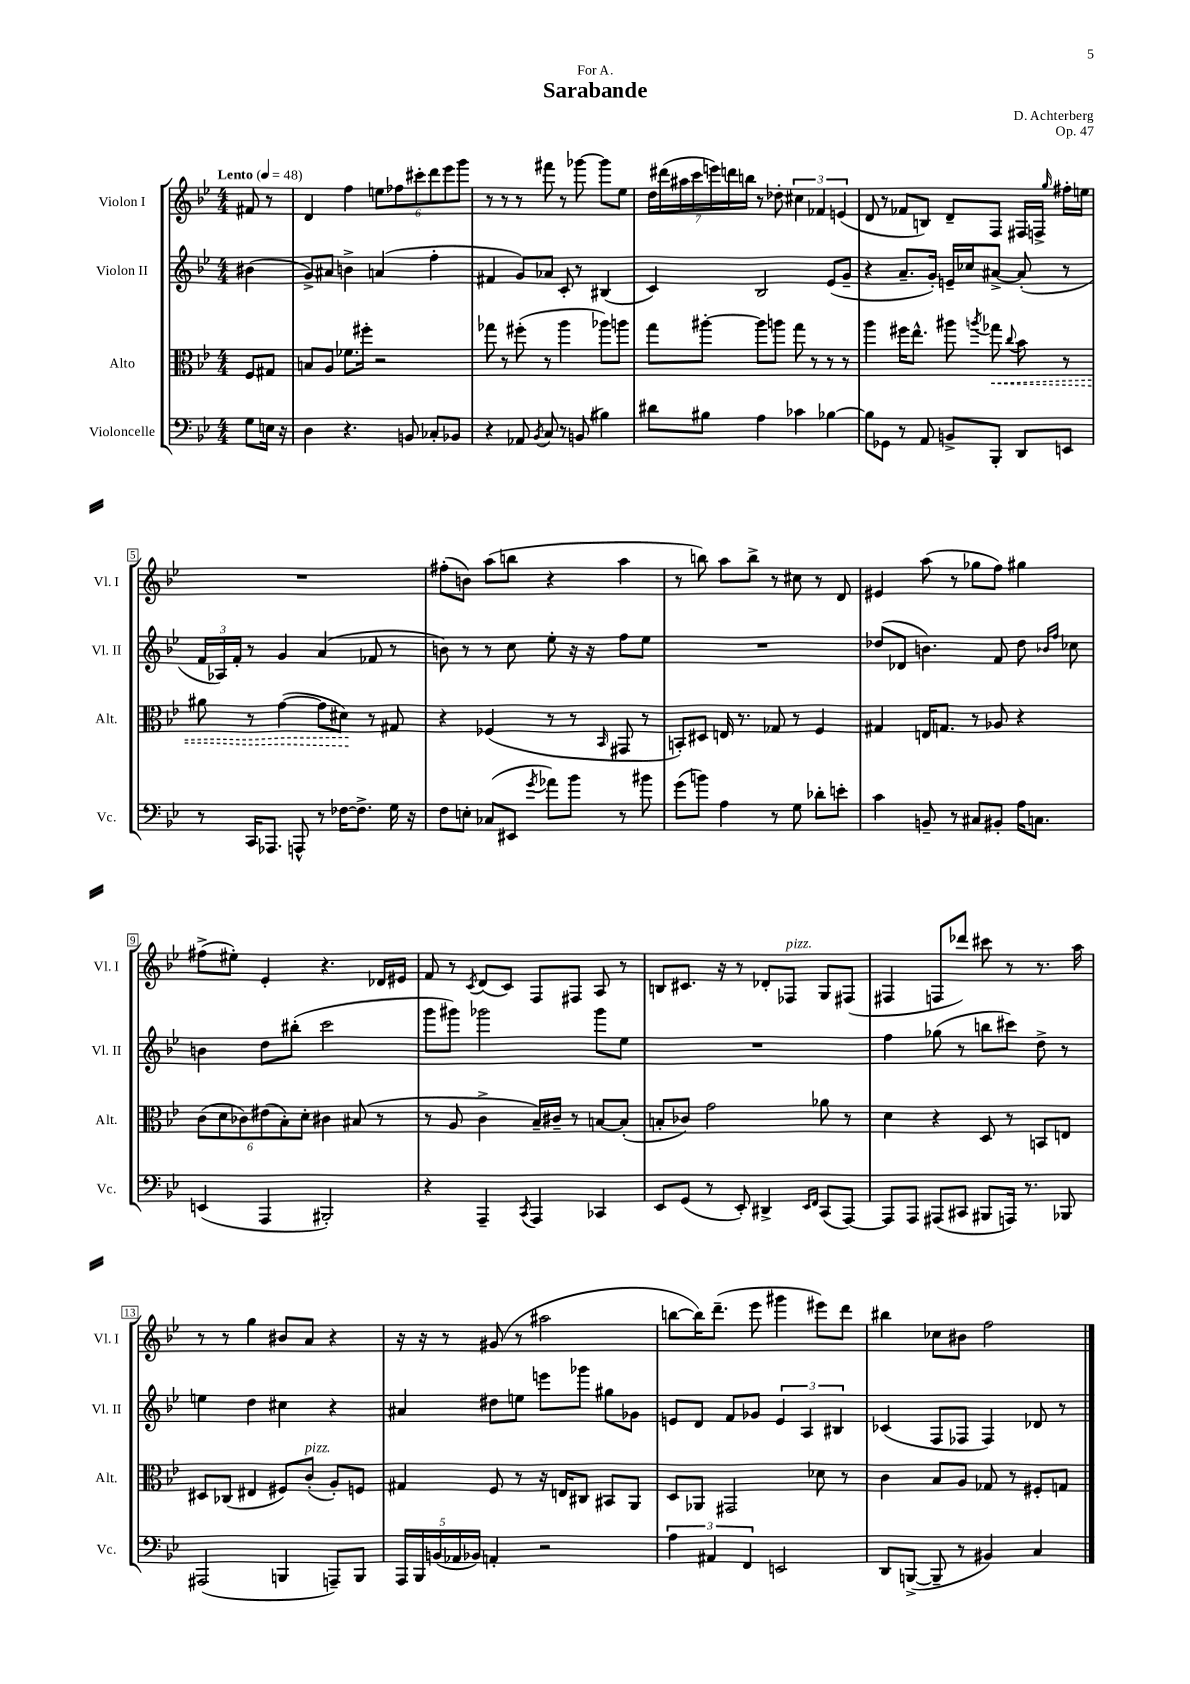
\header { title = "Sarabande" composer = "D. Achterberg" dedication = "For A." opus = "Op. 47" }
<<
\new StaffGroup <<
\new Staff = "s0" \with { instrumentName = "Violon I" shortInstrumentName = "Vl. I" } {
    \clef treble \key bes \major \numericTimeSignature \time 4/4 \partial 4 \tempo "Lento" 4 = 48
    \autoBeamOff fis'8 r8 |
    d'4 f''4 \tuplet 6/4 { e''8[ fes''8 cis'''8-. d'''8 ees'''8 g'''8] } |
    r8 r8 r8 fis'''8 r8 ges'''8~ ges'''8[ ees''8] |
    \tuplet 7/4 { d''16[ dis'''16( ais''16 c'''16 e'''16) d'''16 b''16] } r8 des''8-. \tuplet 3/2 { cis''4 fes'4 e'4( } |
    d'8 r8 fes'8[ b8]) d'8[-- f8] fis16[ f16]-> \grace { g''16 } fis''16[-. e''16] |
    R1 |
    fis''8[-.( b'8]) a''8[( b''8] r4 a''4 |
    r8 b''8) a''8[ b''8]-> r8 cis''8 r8 d'8 |
    eis'4 a''8( r8 ges''8[ f''8]) gis''4 |
    fis''8[->( eis''8]-.) ees'4-. r4. des'16[ eis'16] |
    f'8 r8 \acciaccatura { c'8 } d'8[( c'8]) f8[ fis8] a8 r8 |
    b8[ cis'8.] r16 r8 des'8[-. fes8]^\markup { \italic "pizz." } g8[ fis8]( |
    fis4 f8[ des'''8]) cis'''8 r8 r8. a''16 |
    r8 r8 g''4 bis'8[ a'8] r4 |
    r16 r16 r8 gis'8( r8 ais''2 |
    b''8[~ b''16) d'''8.]--( ees'''8 gis'''4 eis'''8[) d'''8] |
    bis''4 ces''8[ bis'8] f''2 \bar "|." |
}
\new Staff = "s1" \with { instrumentName = "Violon II" shortInstrumentName = "Vl. II" } {
    \clef treble \key bes \major \numericTimeSignature \time 4/4 \partial 4
    \autoBeamOff bis'4( |
    g'8[->) ais'8] b'4-> a'4( f''4-. |
    fis'4 g'8[) aes'8] c'8-. r8 bis4( |
    c'4) bes2 ees'8[( g'8]-- |
    r4 a'8.[-- g'16]-.) e'16[-- ces''16 ais'8]~-> ais'8-.( r8 |
    \tuplet 3/2 { f'16[ aes16) f'16]-. } r8 g'4 a'4( fes'8 r8 |
    b'8) r8 r8 c''8 ees''8-. r16 r16 f''8[ ees''8] |
    R1 |
    des''8[( des'8] b'4.) f'8 des''8 \grace { bes'16[ f''16] } ces''8 |
    b'4 d''8[ bis''8]-.( c'''2 |
    g'''8[ gis'''8]) ges'''2 ges'''8[ ees''8] |
    R1 |
    f''4 ges''8( r8 b''8[ cis'''8]) d''8-> r8 |
    e''4 d''4 cis''4 r4 |
    ais'4 dis''8[ e''8] e'''8[ ges'''8] gis''8[ ges'8] |
    e'8[ d'8] f'8[ ges'8] \tuplet 3/2 { e'4 a4 bis4 } |
    ces'4( f8[ fes8] fes4) des'8 r8 \bar "|." |
}
\new Staff = "s2" \with { instrumentName = "Alto" shortInstrumentName = "Alt." } {
    \clef alto \key bes \major \numericTimeSignature \time 4/4 \partial 4
    \autoBeamOff f8[ gis8] |
    b8[ a8] fes'8.[ fis''16]-. r2 |
    ges''8 r8 fis''8-.( r8 a''4 aes''8[) a''8] |
    g''8[ ais''8]~-. ais''8[ a''8] g''8 r8 r8 r8 |
    a''4 fis''16[ ees''8.]-^ ais''8 \acciaccatura { a''8 } \once \override Hairpin.style = #'dashed-line ges''8\< \appoggiatura { c''8 } bes'8 r8 |
    ais'8 r8 g'4~( g'8[ dis'8]\!) r8 gis8 |
    r4 fes4( r8 r8 \grace { bes,16 } gis,8 r8 |
    b,8[-.) dis8] e16 r8. ges8 r8 f4 |
    gis4 e16[ g8.] r8 aes8 r4 |
    \tuplet 6/4 { c'8[( d'8 ces'8) eis'8( bes8-.) d'8]-. } cis'4 bis8( r8 |
    r8 a8 c'4-> bes16[--) cis'16]-- r8 b8[~ b8]-.( |
    b8[-. ces'8]) g'2 aes'8 r8 |
    d'4 r4 d8 r8 b,8[ e8] |
    dis8[ ces8]( eis4 fis8[) c'8]-.^\markup { \italic "pizz." }( a8[-.) f8] |
    gis4 f8 r8 r16 e16[ cis8] bis,8[ a,8] |
    d8[ aes,8] gis,2 des'8 r8 |
    c'4 bes8[ a8] ges8 r8 fis8[-. g8] \bar "|." |
}
\new Staff = "s3" \with { instrumentName = "Violoncelle" shortInstrumentName = "Vc." } {
    \clef bass \key bes \major \numericTimeSignature \time 4/4 \partial 4
    \autoBeamOff g8[ e16] r16 |
    d4 r4. b,8 ces8[-. bes,8] |
    r4 aes,8 \acciaccatura { bes,8 } c8 r8 b,8( bis4) |
    dis'8[ bis8] a4 ces'4 bes4~ |
    bes8[ ges,8] r8 a,8 b,8[-> bes,,8]-. d,8[ e,8] |
    r8 c,16[ aes,,8.] a,,8-^ r8 fes16[~ fes8.]-> g16 r16 |
    f8[ e8]-. ces8[( eis,8] \acciaccatura { g'8 } aes'8[) bes'8] r8 bis'8 |
    g'8[( b'8]) a4 r8 g8 des'8[-. e'8]-. |
    c'4 b,8-- r8 cis8[ bis,8]-. a16[ c8.] |
    e,4( a,,4 bis,,2-.) |
    r4 a,,4-- \acciaccatura { c,8 } a,,4 ces,4 |
    ees,8[ g,8]( r8 ees,8-.) dis,4-> \grace { ees,16[ f,16] } c,8[( a,,8]~) |
    a,,8[ a,,8] ais,,8[( cis,8] bis,,8[ a,,16]) r8. bes,,8 |
    ais,,2( b,,4 a,,8[--) b,,8] |
    \tuplet 5/4 { a,,16[ bes,,16 b,16( aes,16 bes,16]) } a,4-. r2 |
    \tuplet 3/2 { a4 ais,4 f,4 } e,2 |
    d,8[ b,,8]~->( b,,8-- r8 bis,4) c4 \bar "|." |
}
>>
>>
\layout { \context { \Score \override BarNumber.stencil = #(make-stencil-boxer 0.1 0.3 ly:text-interface::print) } }
